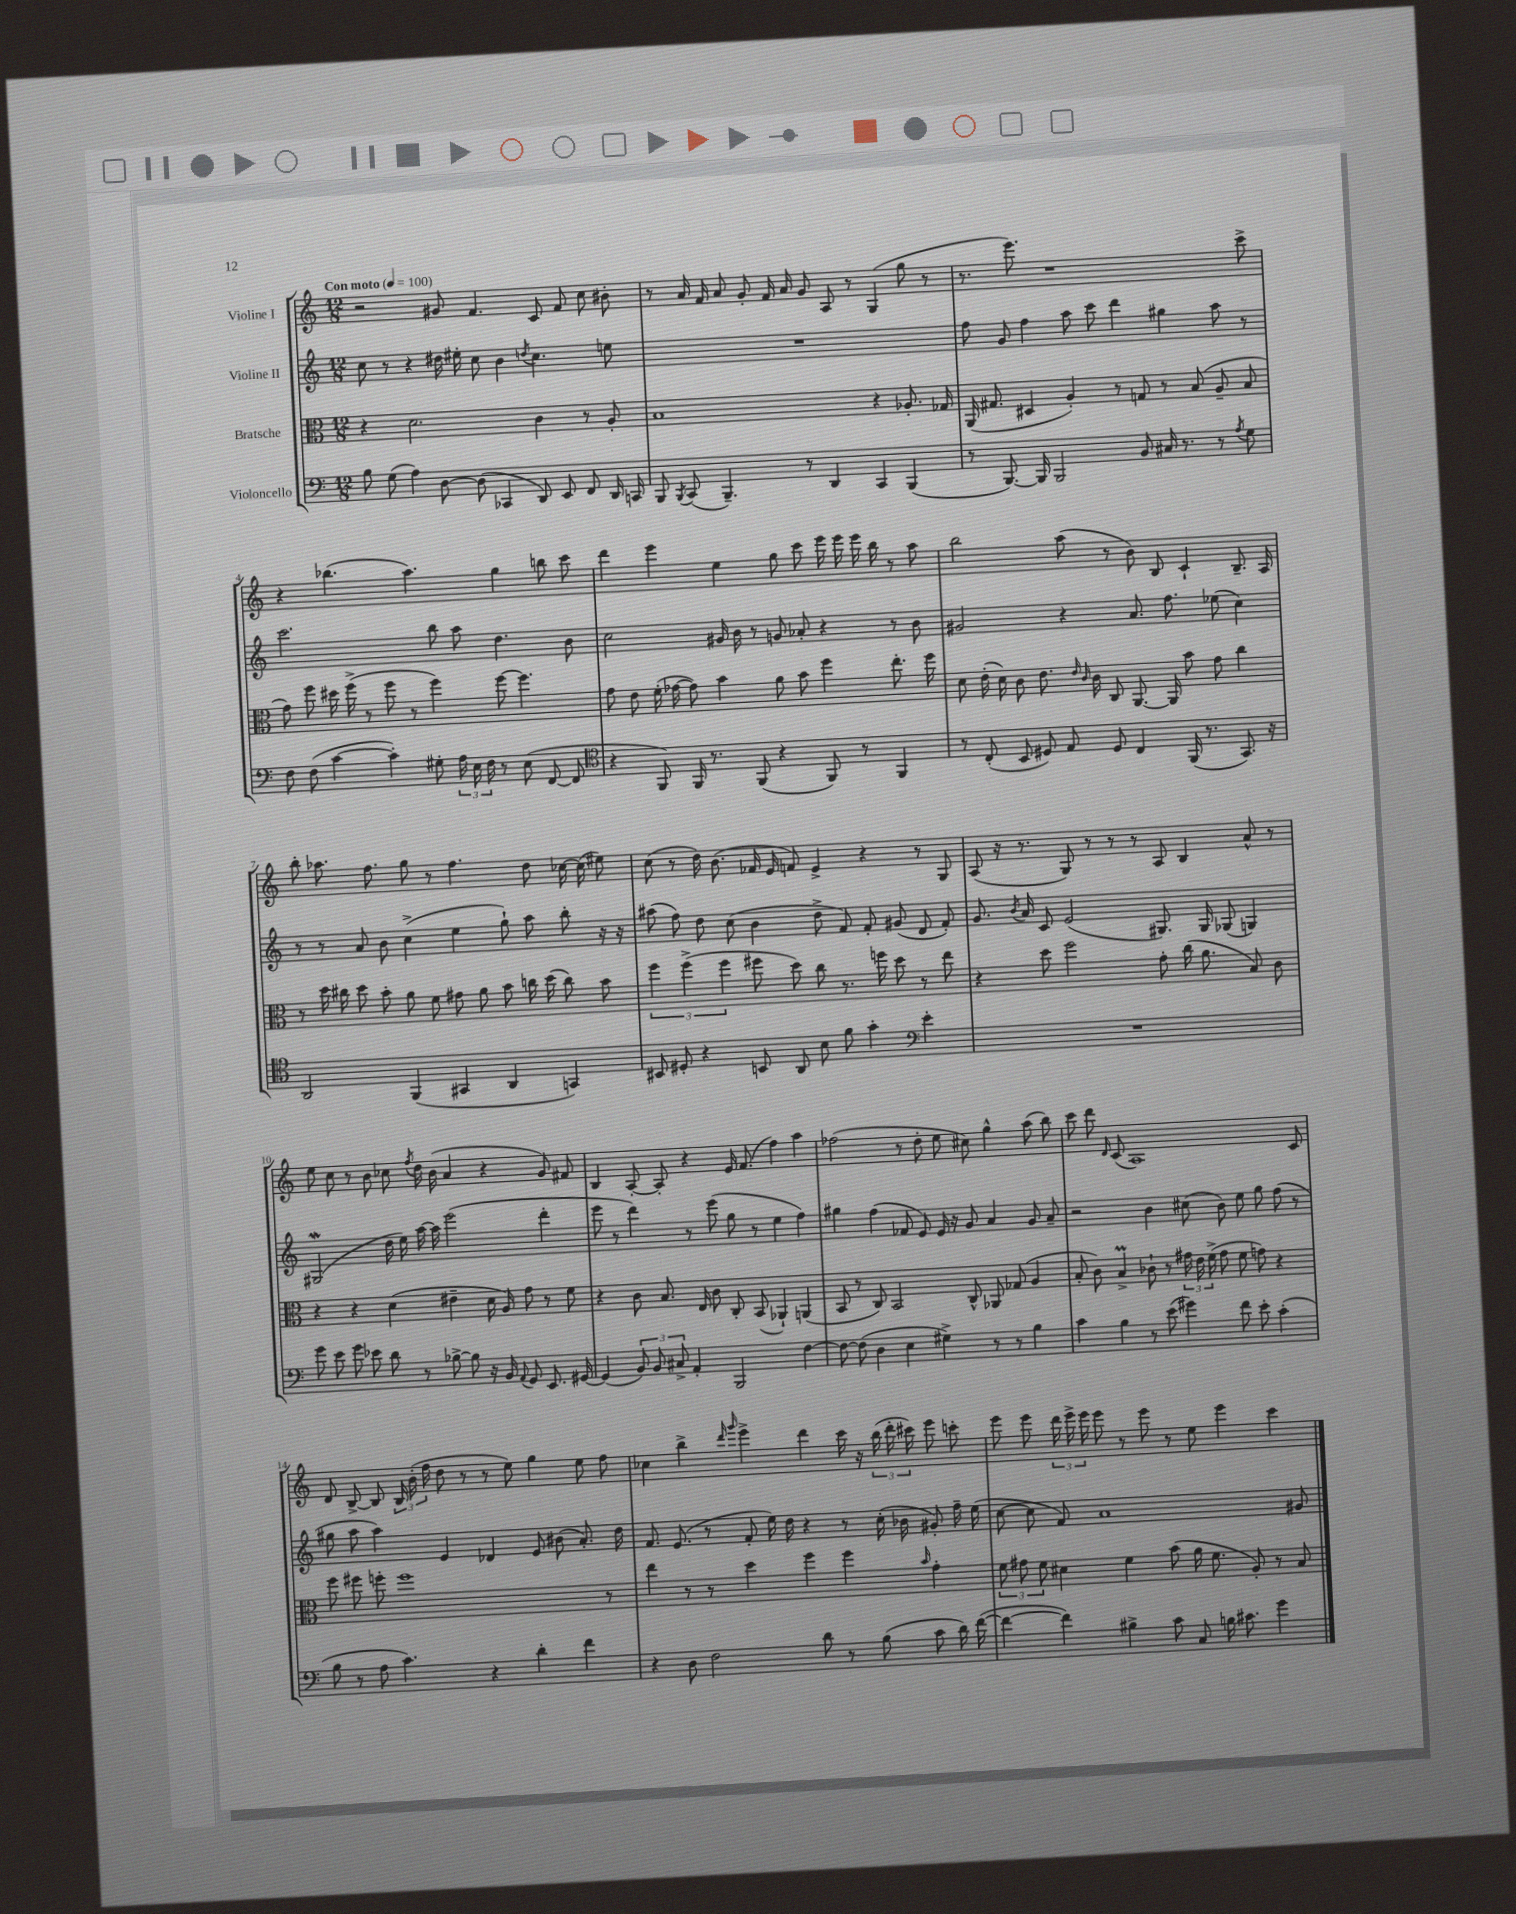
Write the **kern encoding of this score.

**kern	**kern	**kern	**kern
*staff4	*staff3	*staff2	*staff1
*clefF4	*clefC3	*clefG2	*clefG2
*k[]	*k[]	*k[]	*k[]
*M12/8	*M12/8	*M12/8	*M12/8
*MM100	*MM100	*MM100	*MM100
8B	4r	8cc	2r
(8G	.	8r	.
4A)	2.d	4r	.
[8D	.	16dd#	8g#
.	.	16ee#'	.
(8D]	.	8cc	4.f
4CC-	.	4b	.
.	.	8qdd	.
8DD)	4c	4.cc	8c
8EE	.	.	8f
8FF	8r	.	8cc
16DD	8A'	8ee	8b#'
16CC	.	.	.
=	=	=	=
8BBB	1B	1.r	8r
8qBBB	.	.	.
(8CC	.	.	16a
.	.	.	16f
4.BBB~)	.	.	8a
.	.	.	8g'
.	.	.	16f
.	.	.	16a
8r	.	.	8g
4DD	.	.	8A
.	.	.	8r
4CC	4r	.	(4G
(4BBB	8.A-'	.	8gg
.	.	.	8r
.	16G-	.	.
=	=	=	=
8r	(16AA	8ff	8.r
.	8.G#	.	.
[8.BBB)	.	8g	.
.	.	.	8.eee)
.	4D#	4ff	.
16BBB]	.	.	.
2BBB	.	.	1r
.	4A')	8aa	.
.	.	8ccc	.
.	8r	4ddd	.
8BB	8G	.	.
16C#	8r	4gg#	.
8.r	.	.	.
.	(8B	.	.
8r	8A~	8aa	.
8qA	.	.	.
8G	8B	8r	8ccc^
=	=	=	=
8F	8g)	2.ccc	4r
(8F	8ff	.	.
[4c	16dd#	.	(4.bb-
.	(16ff^	.	.
.	8r	.	.
4c'])	8ff	.	.
.	8r	.	4.aa)
8G#'	4ff)	8bb	.
24A	.	8aa	.
24E	.	.	.
24F	.	.	.
8r	[8ff	4.dd	4gg
(8E	4.ff]	.	.
[8FF	.	.	8bb
8FF]	.	8b	8ccc
=	=	=	=
*clefC4	*	*	*
4r	8g	2cc	4ddd
.	8e	.	.
8FF)	(16f'	.	4eee
.	[16g-	.	.
16FF	8g-])	.	.
8.r	.	.	.
.	4b	16g#	4ee
.	.	16b	.
(8FF	.	8r	.
4r	8a	8g	8gg
.	8b	8a-'	8ccc
8FF)	4ff	4r	16eee
.	.	.	16eee
8r	.	.	16eee
.	.	.	16bb
4FF	8.ee'	8r	8r
.	.	8b	8aa
.	16ff	.	.
=	=	=	=
8r	8d	2g#	2bb
(8C'	(16e'	.	.
.	16d)	.	.
8BB	8c	.	.
8D#)	8.e	.	.
8E	.	4r	(8aa
.	16qqe	.	.
.	16qqc	.	.
.	16c	.	.
8D#	8C	.	8r
4C	[8.AA	8.a	8b)
.	.	.	8B
.	16AA]	8.ff	.
(16FF	8b	.	4c`
8.r	.	.	.
.	8g	(8ee-	.
8.GG)	4cc	4cc)	8.B~
16r	.	.	16A
=	=	=	=
2AA	8r	8r	8bb'
.	16dd	8r	8.aa-
.	16cc#	.	.
.	8dd	8a	.
.	.	.	8.ff
.	8b'	8b	.
(4FF	8a	(4cc^	8gg
.	8f	.	8r
4GG#	8g#	4ee	4.ff
.	8a	.	.
4AA	8b	8gg`)	.
.	16cc	8aa	8dd
.	(16dd	.	.
4GG)	8cc)	8bb'	[16cc-
.	.	.	(16cc-]
.	8b	16r	8ee#)
.	.	16r	.
=	=	=	=
8BB#	6ff	(8aa#	(8cc
8D#'	.	8ff)	8r
.	(6ff^	.	.
4r	.	8dd	16dd)
.	.	.	(8.b
.	6ff	.	.
.	.	(8cc	.
8BB	8ff#	4b	16f-
.	.	.	16e
8AA	8dd)	.	8f)
8B	8cc	8dd^	4e^
8f	8.r	8f)	.
4g'	.	8f'	4r
.	16ff	.	.
.	8dd	(8g#	.
*clefF4	*	*	*
4e'	8r	8d	8r
.	8ee	8f')	8G
=	=	=	=
1.r	4r	8.g	(8A
.	.	.	16r
.	.	8qb	.
.	.	16a	8.r
.	8dd	8c	.
.	2ff	(2e	8G)
.	.	.	8r
.	.	.	8r
.	.	.	8r
.	8g'	8.G#)	8A
.	(16cc	.	4B
.	8.a	16G#	.
.	.	(8G-	.
.	8B)	4G)	8a^^
.	8c	.	8r
=	=	=	=
8g	4r	(2G#	8ee
8e	.	.	8cc
8g	4r	.	8r
8e-	.	.	8b
8d	(4d	16dd	8cc-
.	.	16ee)	.
.	.	.	8qff
8r	.	[16aa	16dd
.	.	16aa]	(16b
[8B-^	4e#~	(2eee	4a
8B-]	.	.	.
16r	16d	.	4r
16BB	16A)	.	.
8qqAA	.	.	.
8GG	8g	.	.
8.EE	8r	4ddd'	8g)
.	8f	.	8f#
[16GG#	.	.	.
=	=	=	=
(4GG#]	4r	8eee	4B
.	.	8r	.
12BB)	8c	4ddd)	[8A'
12BB	.	.	.
.	8.B	.	8A']
12C#^	.	.	.
4AA'	.	8r	4r
.	16E	.	.
.	8c	(8eee	.
2BBB	8C'	8gg	16e
.	.	.	(8.f
.	(8BB	8r	.
.	4AA-`)	4ee	4ff)
[4F	(4AA	4ff)	4aa
=	=	=	=
8F_	8BB	4gg#	(2ff-
(8F]	8r	.	.
4D	8C)	(4ff	.
.	2BB	.	.
4E	.	8f-	8r
.	.	8e)	8dd'
4G#^)	.	16e	8ee
.	.	16r	.
.	8C^^	8g	8cc#)
8r	8AA-	4a	4gg^^
8r	(8G-	.	.
4B	4A	8g	(8aa
.	.	8a~	8bb)
=	=	=	=
4c	8B'	2r	8ccc
.	8c)	.	8ddd
.	.	.	16qqd
4B	4B^	.	(8c
.	.	.	1A)
8r	8c-`	4b	.
(8e	8r	.	.
4g#)	24g#	(8cc#	.
.	24e	.	.
.	(24f^	.	.
.	8g#	8b)	.
8f	8f	8ee	.
8e'	8g)	8gg	.
(4c'	4r	(8ff	.
.	.	8r	8c
=	=	=	=
8B	8ff	8gg#	8d
8r	8ff#	8aa	[8B^
8A	8ff'	4aa)	8B]
4.c)	1ff	.	24B
.	.	.	(24b'
.	.	.	24ff
.	.	4e	8dd
.	.	.	8r
4r	.	4d-	8r
.	.	.	8ee)
4d'	.	8e	4gg
.	.	(8b#	.
4f	.	8.a')	8ee
.	8r	.	8ff
.	.	16dd	.
=	=	=	=
4r	4ee	8.f	4cc-
.	.	(8.e	.
8D	8r	.	4bb^
2F	8r	8r	.
.	.	.	16qqddd
.	.	.	16qqggg
.	4dd	8f'	4eee^
.	.	16ee)	.
.	.	16dd	.
.	4ff	4r	4ddd
8d	.	.	.
8r	4ff	8r	16ccc
.	.	.	16r
(8B	.	(16cc'	(24bb
.	.	.	24ddd'
.	.	16b-	.
.	.	.	24ccc#)
.	16qqb	.	.
8c	4g'	8g#')	8eee
16d)	.	16ff~	8ccc'
([16f	.	(16ee	.
=	=	=	=
4f_	12f	[8cc	8eee
.	12g#	.	.
.	.	8cc]	8eee
.	12f	.	.
4f])	4d#	8f)	24ddd
.	.	.	24eee^
.	.	.	24eee
.	.	1a	8eee
4B#^	4f	.	8r
.	.	.	8eee
8c	(8b	.	8r
8C	16a	.	8ee
.	8.f	.	.
16B	.	.	4eee
8.c#	.	.	.
.	8A')	.	.
4g	8r	.	4ccc
.	8B	8g#	.
==	==	==	==
*-	*-	*-	*-
